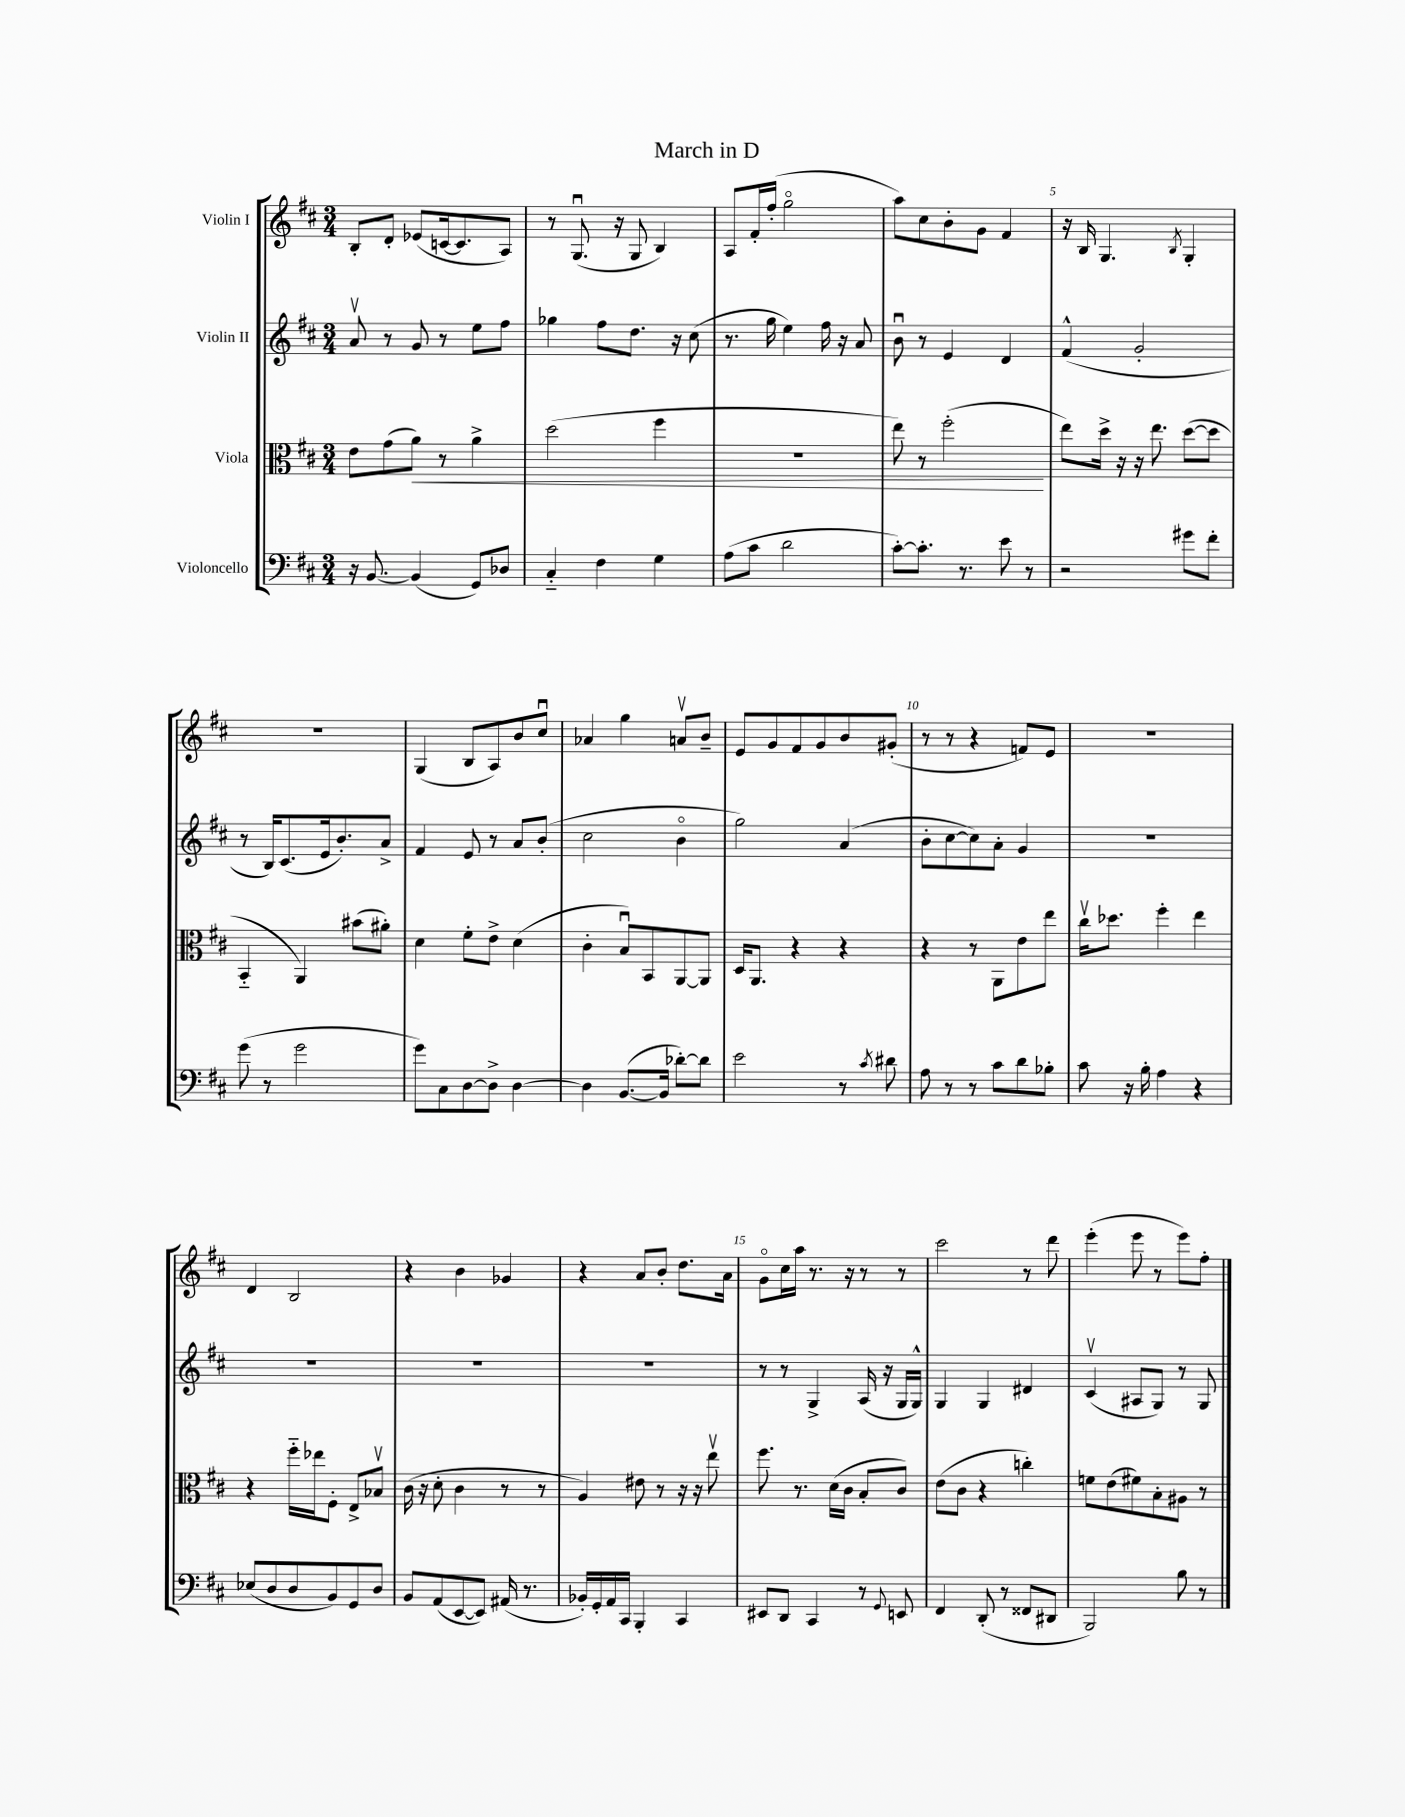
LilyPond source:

\header { title = "March in D" }
<<
\new StaffGroup <<
\new Staff = "s0" \with { instrumentName = "Violin I" } {
    \clef treble \key d \major \numericTimeSignature \time 3/4
    b8-. d'8-. ees'8( c'16~ c'8. a8) |
    r8 g8.\downbow( r16 g8 b4) |
    a8 fis'16-. fis''16-.( g''2\flageolet |
    a''8) cis''8 b'8-. g'8 fis'4 |
    r16 b16 g4. \acciaccatura { b8 } g4-. |
    R2. |
    g4( b8 a8) b'8 cis''8\downbow |
    aes'4 g''4 a'8\upbow b'8-- |
    e'8 g'8 fis'8 g'8 b'8 gis'8-.( |
    r8 r8 r4 f'8) e'8 |
    R2. |
    d'4 b2 |
    r4 b'4 ges'4 |
    r4 a'8 b'8-. d''8. a'16 |
    g'8\flageolet cis''16 a''16 r8. r16 r8 r8 |
    cis'''2 r8 d'''8 |
    e'''4-.( e'''8 r8 e'''8) fis''8-. \bar "|." |
}
\new Staff = "s1" \with { instrumentName = "Violin II" } {
    \clef treble \key d \major \numericTimeSignature \time 3/4
    a'8\upbow r8 g'8 r8 e''8 fis''8 |
    ges''4 fis''8 d''8. r16 cis''8( |
    r8. g''16 e''4) fis''16 r16 a'8 |
    b'8\downbow r8 e'4 d'4 |
    fis'4-^( g'2-. |
    r8 b16) cis'8.( e'16 b'8.-.) a'8-> |
    fis'4 e'8 r8 a'8 b'8-.( |
    cis''2 b'4\flageolet |
    g''2) a'4( |
    b'8-. cis''8~ cis''8) a'8-. g'4 |
    R2. |
    R2. |
    R2. |
    R2. |
    r8 r8 g4-> a16( r16 g16 g16-^) |
    g4 g4 dis'4 |
    cis'4\upbow( ais8 g8) r8 g8 \bar "|." |
}
\new Staff = "s2" \with { instrumentName = "Viola" } {
    \clef alto \key d \major \numericTimeSignature \time 3/4
    e'8 g'8( a'8\<) r8 a'4-> |
    d''2( fis''4 |
    R2. |
    e''8) r8 fis''2-.\!( |
    e''8) d''16-> r16 r16 e''8. d''8~( d''8 |
    b,4-_ a,4) bis'8( ais'8-.) |
    d'4 fis'8-. e'8-> d'4( |
    cis'4-. b8\downbow) b,8 a,8~ a,8 |
    d16 a,8. r4 r4 |
    r4 r8 a,8 e'8 e''8 |
    cis''16\upbow des''8. fis''4-. e''4 |
    r4 fis''16-_ ees''16 fis8-. e8-> bes8\upbow |
    cis'16( r16 d'8-. cis'4 r8 r8 |
    a4) eis'8 r8 r16 r16 e''8\upbow |
    fis''8. r8. d'16( cis'16 b8-. cis'8) |
    e'8( cis'8 r4 c''4-.) |
    f'8 e'8( fis'8) b8-. ais8 r8 \bar "|." |
}
\new Staff = "s3" \with { instrumentName = "Violoncello" } {
    \clef bass \key d \major \numericTimeSignature \time 3/4
    r16 b,8.~ b,4( g,8) des8 |
    cis4-_ fis4 g4 |
    a8( cis'8 d'2 |
    cis'8~-.) cis'8.-. r8. e'8 r8 |
    r2 gis'8 fis'8-. |
    g'8( r8 g'2 |
    g'8) cis8 d8~ d8-> d4~ |
    d4 b,8.~( b,16 des'8~-.) des'8 |
    e'2 r8 \acciaccatura { cis'8 } dis'8 |
    a8 r8 r8 cis'8 d'8 bes8-. |
    cis'8 r16 b16-. a4 r4 |
    ees8( d8 d8 b,8) g,8 d8 |
    b,8 a,8( e,8~ e,8) ais,16( r8. |
    bes,16-.) g,16-. a,16 cis,16 b,,4-. cis,4 |
    eis,8 d,8 cis,4 r8 \appoggiatura { g,8 } e,8 |
    fis,4 d,8-.( r8 fisis,8 dis,8 |
    b,,2) b8 r8 \bar "|." |
}
>>
>>
\layout { \context { \Score \override BarNumber.break-visibility = ##(#f #t #t) barNumberVisibility = #(every-nth-bar-number-visible 5) } }
